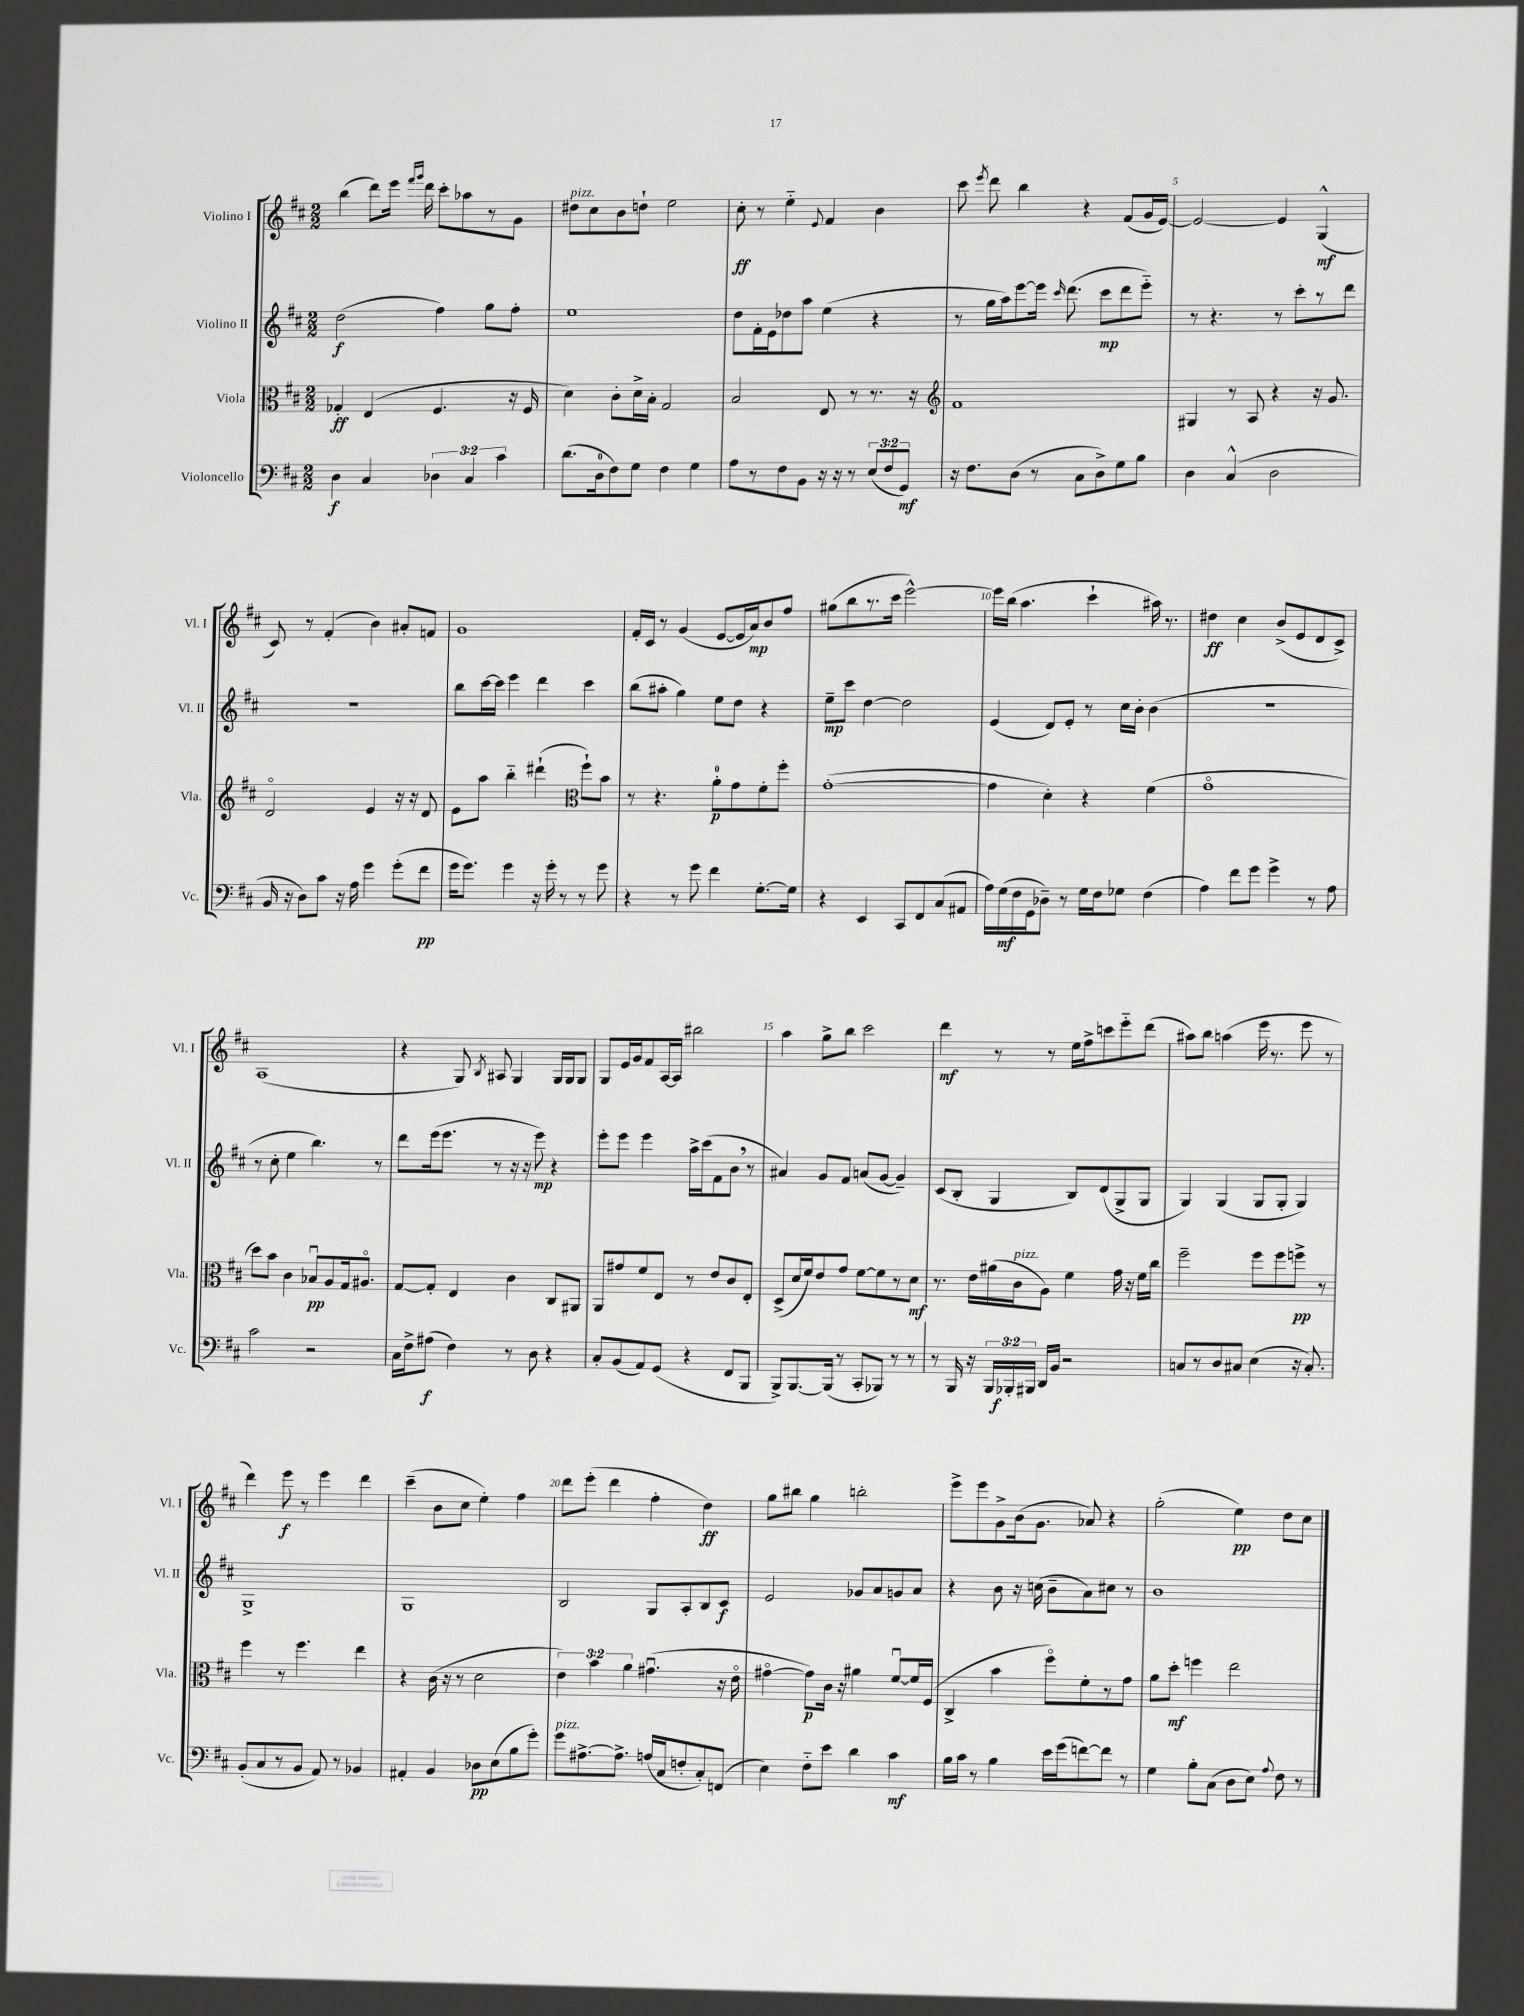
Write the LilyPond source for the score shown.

<<
\new StaffGroup <<
\new Staff = "s0" \with { instrumentName = "Violino I" shortInstrumentName = "Vl. I" } {
    \clef treble \key d \major \numericTimeSignature \time 2/2
    \autoBeamOff b''4( d'''8[) e'''16] \grace { fis'''16[ g'''16] } d'''16 cis'''8[-. aes''8 r8 g'8] |
    dis''8[^\markup { \italic "pizz." } cis''8 b'8 d''8]-! e''2 |
    cis''8-.\ff r8 e''4-_ \appoggiatura { e'8 } fis'4 b'4 |
    cis'''8 \acciaccatura { e'''8 } d'''8 b''4 r4 fis'8[( g'16 e'16]~) |
    e'2~ e'4 g4-^\mf( |
    cis'8) r8 fis'4-.( b'4) ais'8[-. f'8] |
    g'1 |
    fis'16[-. cis'16] r8 g'4( e'8[~ e'16 a'16\mp) b'8 fis''8] |
    gis''8[( b''8 r8. cis'''16] e'''2~-^) |
    e'''16[ b''16]( a''4. cis'''4-! ais''16) r8. |
    dis''4\ff cis''4 b'8[->( e'8 d'8 cis'8]->) |
    a1( |
    r4 g8) \acciaccatura { b8 } ais8 g4 g16[ g16 g8] |
    g8[ e'16 g'16 fis'8 a16~ a16] bis''2 |
    a''4 g''8[-> b''8] cis'''2 |
    d'''4\mf r8 r8 e''16[ fis''16-> c'''8 e'''8-_ d'''8]( |
    ais''8[) b''8] a''4( e'''16 r8. e'''8 r8 |
    d'''4) e'''8\f r8 e'''4 d'''4 |
    cis'''4--( b'8[ cis''8] e''4-.) fis''4 |
    d'''8[ e'''8]-.( d'''4 fis''4-. d''4\ff) |
    g''8[ bis''8] g''4 b''2-. |
    e'''8[-> e'''8 g'8-> b'16( g'8.] aes'8) r4 |
    g''2-.( e''4\pp) d''8[ cis''8] \bar "|." |
}
\new Staff = "s1" \with { instrumentName = "Violino II" shortInstrumentName = "Vl. II" } {
    \clef treble \key d \major \numericTimeSignature \time 2/2
    \autoBeamOff d''2\f( fis''4) g''8[ fis''8]-. |
    e''1 |
    d''8[ fis'16-. e'16 des''8 a''8] e''4( r4 |
    r8 g''16[ a''16) e'''8~ e'''16] \grace { cis'''16 } d'''8.( cis'''8[\mp d'''8 e'''8]-_) |
    r8 r4. r8 cis'''8[-. r8 d'''8] |
    r1 |
    b''8[ cis'''16~ cis'''16] e'''4 d'''4 cis'''4 |
    b''8[( ais''8]-. g''4) e''8[ d''8] r4 |
    e''8[--\mp cis'''8] d''4~ d''2 |
    e'4( d'8[) e'8]-. r8 cis''16[ b'16]-. b'4( |
    R1 |
    r8 cis''8-. e''4 b''4.) r8 |
    d'''8[ e'''16( e'''8.] r8 r16 r16 e'''8\mp) r4 |
    e'''8[-. e'''8] e'''4 a''16[-> cis'''16( fis'8 b'8] \breathe r8 |
    ais'4) g'8[ fis'8] a'8[( g'8]~ g'4--) |
    cis'8[( b8]-. g4 b8[) d'8( g8-> g8] |
    g4) g4( g8[ g8]-. g4) |
    g1-> |
    g1 |
    b2 g8[ a8-. b8 cis'8]\f |
    e'2 ges'8[ a'8 g'8 a'8] |
    r4 b'8 r16 c''16( b'8[-- a'8) cis''8] r8 |
    b'1 \bar "|." |
}
\new Staff = "s2" \with { instrumentName = "Viola" shortInstrumentName = "Vla." } {
    \clef alto \key d \major \numericTimeSignature \time 2/2 \override Staff.TupletNumber.text = #tuplet-number::calc-fraction-text
    \autoBeamOff ges4-.\ff e4( fis4. r16 fis16 |
    d'4) cis'8[-. d'16-> b16]-. g2 |
    b2 e8 r8 r8. r16 |
    \clef treble fis'1 |
    gis4 r8 a8 r4 r16 g'8. |
    d'2\flageolet e'4 r16 r16 d'8 |
    e'8[ a''8] b''4-_ dis'''4-!( \clef alto fis''8[-!) b'8] |
    r8 r4. a'8[-0-.\p g'8 fis'8-. fis''8]-. |
    g'1~-.( |
    g'4 d'4-.) r4 fis'4( |
    g'1\flageolet |
    d''8[) b'8] cis'4 bes8[\downbow\pp a8 g16 ais8.]\flageolet |
    g8[~ g8]-. e4 cis'4 cis8[ ais,8] |
    a,8[ gis'8 fis'8 e8] r8 e'8[ cis'8 e8]-. |
    d8[->( d'16 fis'16) e'8 g'8] fis'8[~ fis'8 r8 d'8]\mf |
    r8. e'16[ ais'16( cis'16^\markup { \italic "pizz." } a8]) fis'4 g'16 r16 fis'16[ cis''16] |
    fis''2-- fis''8[ fis''8 f''8]->\pp r8 |
    fis''4 r8 fis''4. e''4 |
    r4 cis'16( r16 r8 d'2 |
    \tuplet 3/2 { e'4) b'4 a'4 } gis'4.\downbow( r16 e'16\flageolet |
    gis'4~\flageolet gis'8[\p) cis'16] r16 ais'4 fis'8[~\downbow fis'16 fis16]( |
    cis4-> b'4 fis''8[\flageolet) fis'8-. r8 g'8] |
    a'8[ d''8]-.\mf f''4 e''2 \bar "|." |
}
\new Staff = "s3" \with { instrumentName = "Violoncello" shortInstrumentName = "Vc." } {
    \clef bass \key d \major \numericTimeSignature \time 2/2 \override Staff.TupletNumber.text = #tuplet-number::calc-fraction-text
    \autoBeamOff d4\f cis4 \tuplet 3/2 { des4 cis4 cis'4 } |
    d'8.[( d16-0 fis8) g8] fis4 g4 |
    a8[ r8 fis8 b,8] r16 r16 r8 \tuplet 3/2 { e8[( fis8 g,8]\mf) } |
    r16 fis8.[ d8]( r8 cis8[ d8->) g8 b8] |
    d4 cis4-^( d2 |
    b,16 r16 d8[) cis'8] r16 a16 g'4 g'8[-.( fis'8]\pp |
    g'16[ g'8.]) g'4 r16 g'16-. r8 r8 g'8 |
    r4 r8 g'8 fis'4 g8.[~-. g16] |
    r4 e,4 cis,8[ fis,8 cis8( ais,8] |
    a16[) g16\mf( fis16 g,16 des8]--) r8 g16[ fis16 ges8] fis4( |
    a4) fis'8[ g'8] g'4-> r8 a8 |
    cis'2 r2 |
    cis16[ fis16-> ais8]\f( fis4) r8 d8 r4 |
    cis8[-. b,8( a,8) g,8]( r4 fis,8[ b,,8] |
    b,,8[->) b,,8.~ b,,16]( r8 cis,8[-. bes,,8]) r8 r8 |
    r8 b,,16 r16 \tuplet 3/2 { b,,16[ bes,,16-.\f bis,,16] } d,16[ b,16] r2 |
    c8[ r8 d8 cis8] e4( r16 cis8.-.) |
    b,8[-.( cis8 r8 b,8] a,8) r8 bes,4 |
    ais,4-. b,4 des8[\pp e8( b8 g'8]-.) |
    g'8[^\markup { \italic "pizz." } ais8.~-> ais8.]-> a16[( cis16 f8-. cis8-.) f,8]( |
    e4) fis8[-_ e'8] d'4 cis'4\mf |
    b16[ cis'16] r8 b4 e'16[ g'16( f'8~) f'8] r8 |
    g4 b8[-. cis8]( d8[ e8]) \appoggiatura { a8 } fis8 r8 \bar "|." |
}
>>
>>
\layout { \context { \Score \override BarNumber.break-visibility = ##(#f #t #t) barNumberVisibility = #(every-nth-bar-number-visible 5) } }
